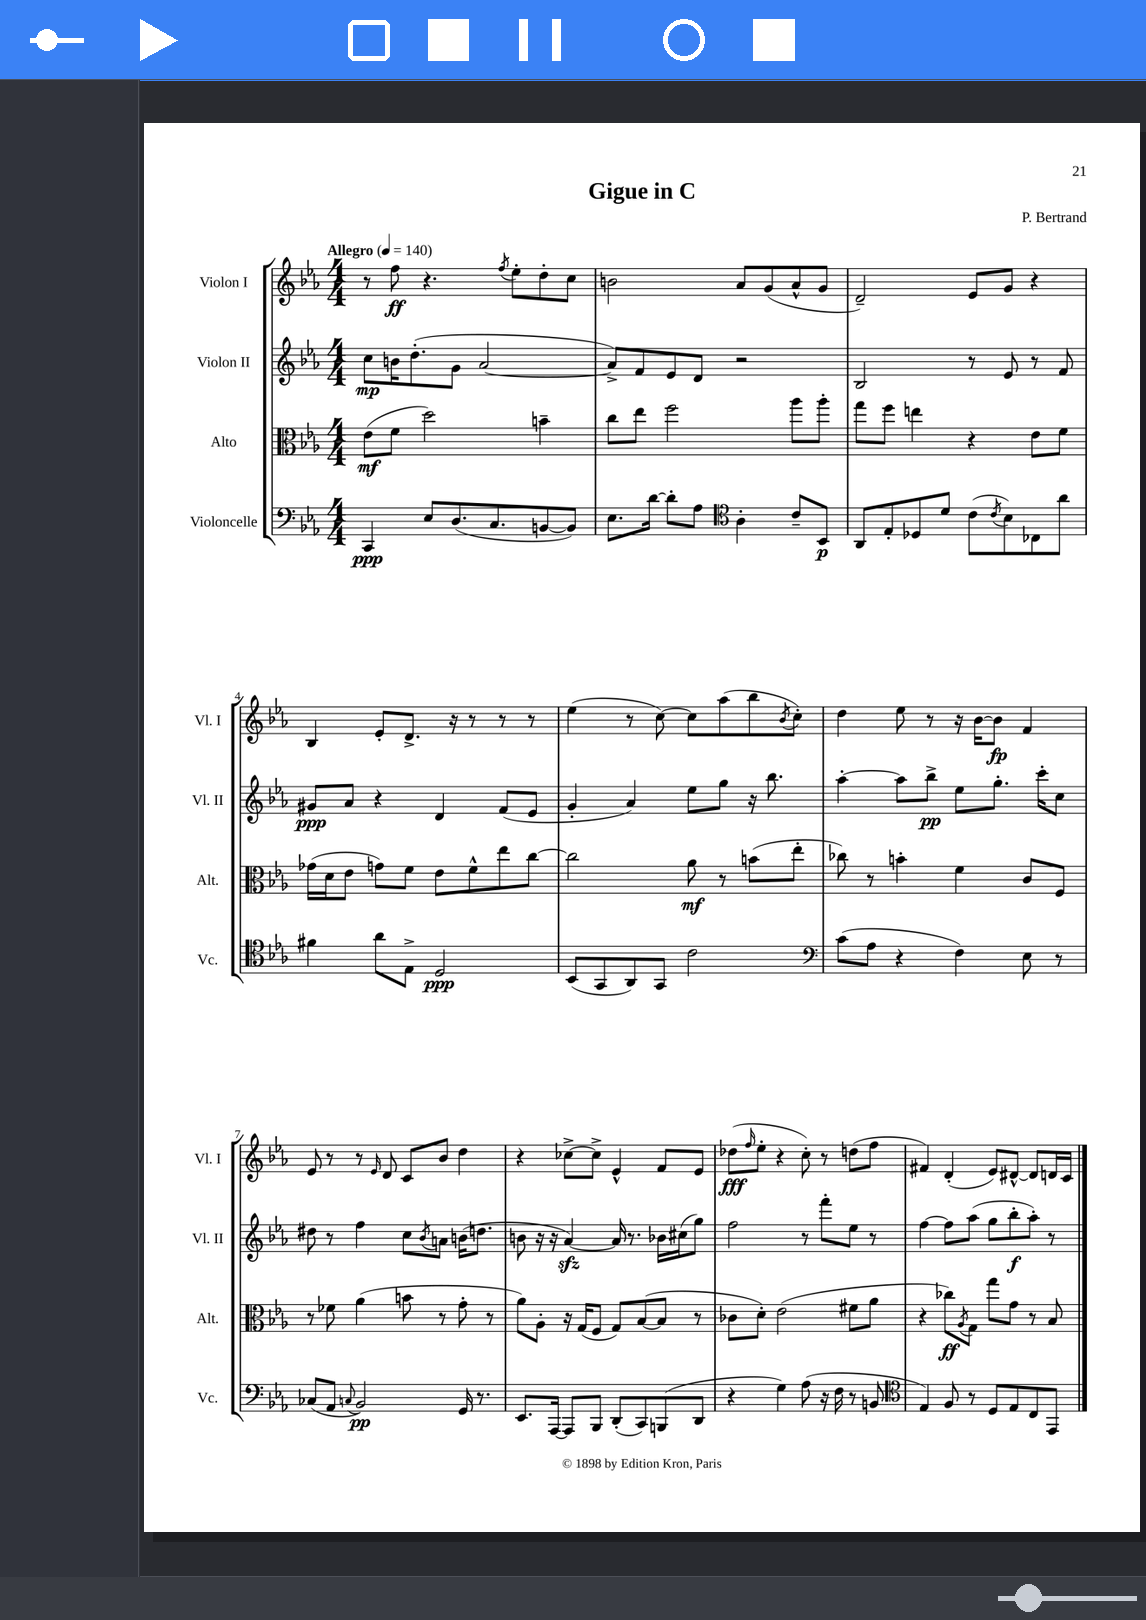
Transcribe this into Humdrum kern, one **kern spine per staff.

**kern	**dynam	**kern	**dynam	**kern	**dynam	**kern	**dynam
*part4	*part4	*part3	*part3	*part2	*part2	*part1	*part1
*staff4	*staff4	*staff3	*staff3	*staff2	*staff2	*staff1	*staff1
*I"Violoncelle	*	*I"Alto	*	*I"Violon II	*	*I"Violon I	*
*I'Vc.	*	*I'Alt.	*	*I'Vl. II	*	*I'Vl. I	*
*clefF4	*	*clefC3	*	*clefG2	*	*clefG2	*
*k[b-e-a-]	*	*k[b-e-a-]	*	*k[b-e-a-]	*	*k[b-e-a-]	*
*M4/4	*	*M4/4	*	*M4/4	*	*M4/4	*
*MM140	*	*MM140	*	*MM140	*	*MM140	*
=1	=1	=1	=1	=1	=1	=1	=1
!	!	!	!	!	!	!LO:TX:a:B:t=Allegro	!
4CC/	ppp	(8e-\L	mf	8cc\L	mp	8r	.
.	.	8f\J	.	16bn\K	.	8ff\	ff
.	.	.	.	(8.dd'\	.	.	.
8E-/L	.	2dd\)	.	.	.	4.r	.
(8.D/	.	.	.	8g\J	.	.	.
.	.	.	.	[2a-/	.	.	.
8.C/	.	.	.	.	.	.	.
.	.	.	.	.	.	8qff/	.
.	.	.	.	.	.	8ee-'\L	.
[8BBn/	.	4bn~\	.	.	.	8dd'\	.
8BB/J])	.	.	.	.	.	8cc\J	.
=2	=2	=2	=2	=2	=2	=2	=2
8.E-\L	.	8cc\L	.	8a-^/L])	.	2bn\	.
.	.	8ee-\J	.	8f/	.	.	.
[16d\Jk	.	.	.	.	.	.	.
8d'\L]	.	2ff\	.	8e-/	.	.	.
8A-\J	.	.	.	8d/J	.	.	.
*clefC4	*	*	*	*	*	*	*
4A-'\	.	.	.	2r	.	8a-/L	.
.	.	.	.	.	.	(8g/	.
8c~/L	.	8aa-\L	.	.	.	8a-^^/	.
8BB-/J	p	8aa-'\J	.	.	.	8g/J	.
=3	=3	=3	=3	=3	=3	=3	=3
8AA-/L	.	8gg\L	.	2B-/	.	2d~/)	.
8E-'/	.	8ff\J	.	.	.	.	.
8D-X/	.	4een\	.	.	.	.	.
8d/J	.	.	.	.	.	.	.
(8c\L	.	4r	.	8r	.	8e-/L	.
8qc/	.	.	.	.	.	.	.
8B-\)	.	.	.	8e-/	.	8g/J	.
8C-X\	.	8e-\L	.	8r	.	4r	.
8a-\J	.	8f\J	.	8f/	.	.	.
!!LO:LB:g=z
=4	=4	=4	=4	=4	=4	=4	=4
4f#X\	.	(16g-X\LL	.	8g#X/L	ppp	4B-/	.
.	.	16d\J	.	.	.	.	.
.	.	8e-\J	.	8a-/J	.	.	.
8a-\L	.	8gn\L)	.	4r	.	8e-'/L	.
8E-^\J	.	8f\J	.	.	.	8.d^/J	.
2D/	ppp	8e-\L	.	4d/	.	.	.
.	.	.	.	.	.	16r	.
.	.	8f^^\	.	.	.	8r	.
.	.	8ee-\	.	(8f/L	.	8r	.
.	.	[8cc\J	.	8e-/J	.	8r	.
=5	=5	=5	=5	=5	=5	=5	=5
(8BB-/L	.	2cc\]	.	4g'/	.	(4ee-\	.
8GG/	.	.	.	.	.	.	.
8AA-/)	.	.	.	4a-/)	.	8r	.
8GG/J	.	.	.	.	.	[8cc\)	.
2c\	.	8a-\	mf	8ee-\L	.	8cc\L]	.
.	.	8r	.	8gg\J	.	(8aa-\	.
.	.	(8bn\L	.	16r	.	8bb-\	.
.	.	.	.	8.bb-\	.	.	.
.	.	.	.	.	.	8qb-/	.
.	.	8ee-'\J	.	.	.	8cc'\J)	.
=6	=6	=6	=6	=6	=6	=6	=6
*clefF4	*	*	*	*	*	*	*
(8c\L	.	8cc-X\)	.	[4aa-'\	.	4dd\	.
8A-\J	.	8r	.	.	.	.	.
4r	.	4bn'\	.	8aa-\L]	.	8ee-\	.
.	.	.	.	8bb-^\J	pp	8r	.
4F\)	.	4f\	.	8ee-\L	.	16r	.
.	.	.	.	.	.	[16b-\KL	.
.	.	.	.	8.gg'\J	.	8b-\J]	fp
8E-\	.	8c/L	.	.	.	4f/	.
.	.	.	.	16ccc'\KL	.	.	.
8r	.	8F/J	.	8cc\J	.	.	.
!!LO:LB:g=z
=7	=7	=7	=7	=7	=7	=7	=7
(8C-X/L	.	8r	.	8dd#X\	.	8e-/	.
8AA-/J	.	8f-X\	.	8r	.	8r	.
8qqCn/	.	.	.	.	.	.	.
2BB-/)	pp	(4a-\	.	4ff\	.	8r	.
.	.	.	.	.	.	16qqe-/	.
.	.	.	.	.	.	8d/	.
.	.	8bn\	.	8cc\L	.	8c/L	.
.	.	.	.	8qb-/	.	.	.
.	.	8r	.	8an\J	.	8b-/J	.
16GG/	.	8g'\	.	(16bn\KL	.	4dd\	.
8.r	.	.	.	8.ddn\J	.	.	.
.	.	8r	.	.	.	.	.
=8	=8	=8	=8	=8	=8	=8	=8
8.EE-/L	.	8a-\L)	.	8bn\	.	4r	.
.	.	8A-'\J	.	16r	.	.	.
[16AAA-/Jk	.	.	.	16r	.	.	.
8AAA-/L]	.	16r	.	[4a-zz/)	.	[8cc-X^\L	.
.	.	(16G/KL	.	.	.	.	.
8BBB-/J	.	8F/J	.	.	.	8cc-^\J]	.
(8DD'/L	.	8G/L)	.	16a-/]	.	4e-^^/	.
.	.	.	.	8.r	.	.	.
8CC/)	.	([8B-/	.	.	.	.	.
(8BBBn/	.	8B-/J]	.	16b-X\LL	.	8f/L	.
.	.	.	.	(16cc#X\J	.	.	.
8DD/J	.	8r	.	8gg\J)	.	8e-/J	.
=9	=9	=9	=9	=9	=9	=9	=9
4r	.	8c-X\L	.	2ff\	.	(8dd-X\L	fff
.	.	.	.	.	.	16qqff/	.
.	.	8d'\J)	.	.	.	8ee-'\J	.
4G\)	.	(2e-\	.	.	.	4r	.
(8A-\	.	.	.	8r	.	8cc'\)	.
16r	.	.	.	8fff'\L	.	8r	.
16F\	.	.	.	.	.	.	.
8r	.	8f#X\L	.	8ee-\J	.	(8ddn\L	.
8BBn/	.	8a-\J	.	8r	.	8ff\J	.
=10	=10	=10	=10	=10	=10	=10	=10
*clefC4	*	*	*	*	*	*	*
4E-/)	.	4r	.	[4ff\	.	4f#X/)	.
8F/	.	8cc-X\L)	ff	8ff\L]	.	(4d'/	.
.	.	8qA-/	.	.	.	.	.
8r	.	8G\J	.	(8aa-\J	.	.	.
8D/L	.	8gg\L	.	8gg\L	.	8e-/L)	.
8E-/	.	8g\J	.	8bb-'\	f	[8d#X^^/J	.
8C/	.	8r	.	8aa-'\J)	.	8d#/L]	.
8EE-/J	.	8B-/	.	8r	.	16dn/L	.
.	.	.	.	.	.	16c/JJ	.
==	==	==	==	==	==	==	==
*-	*-	*-	*-	*-	*-	*-	*-
